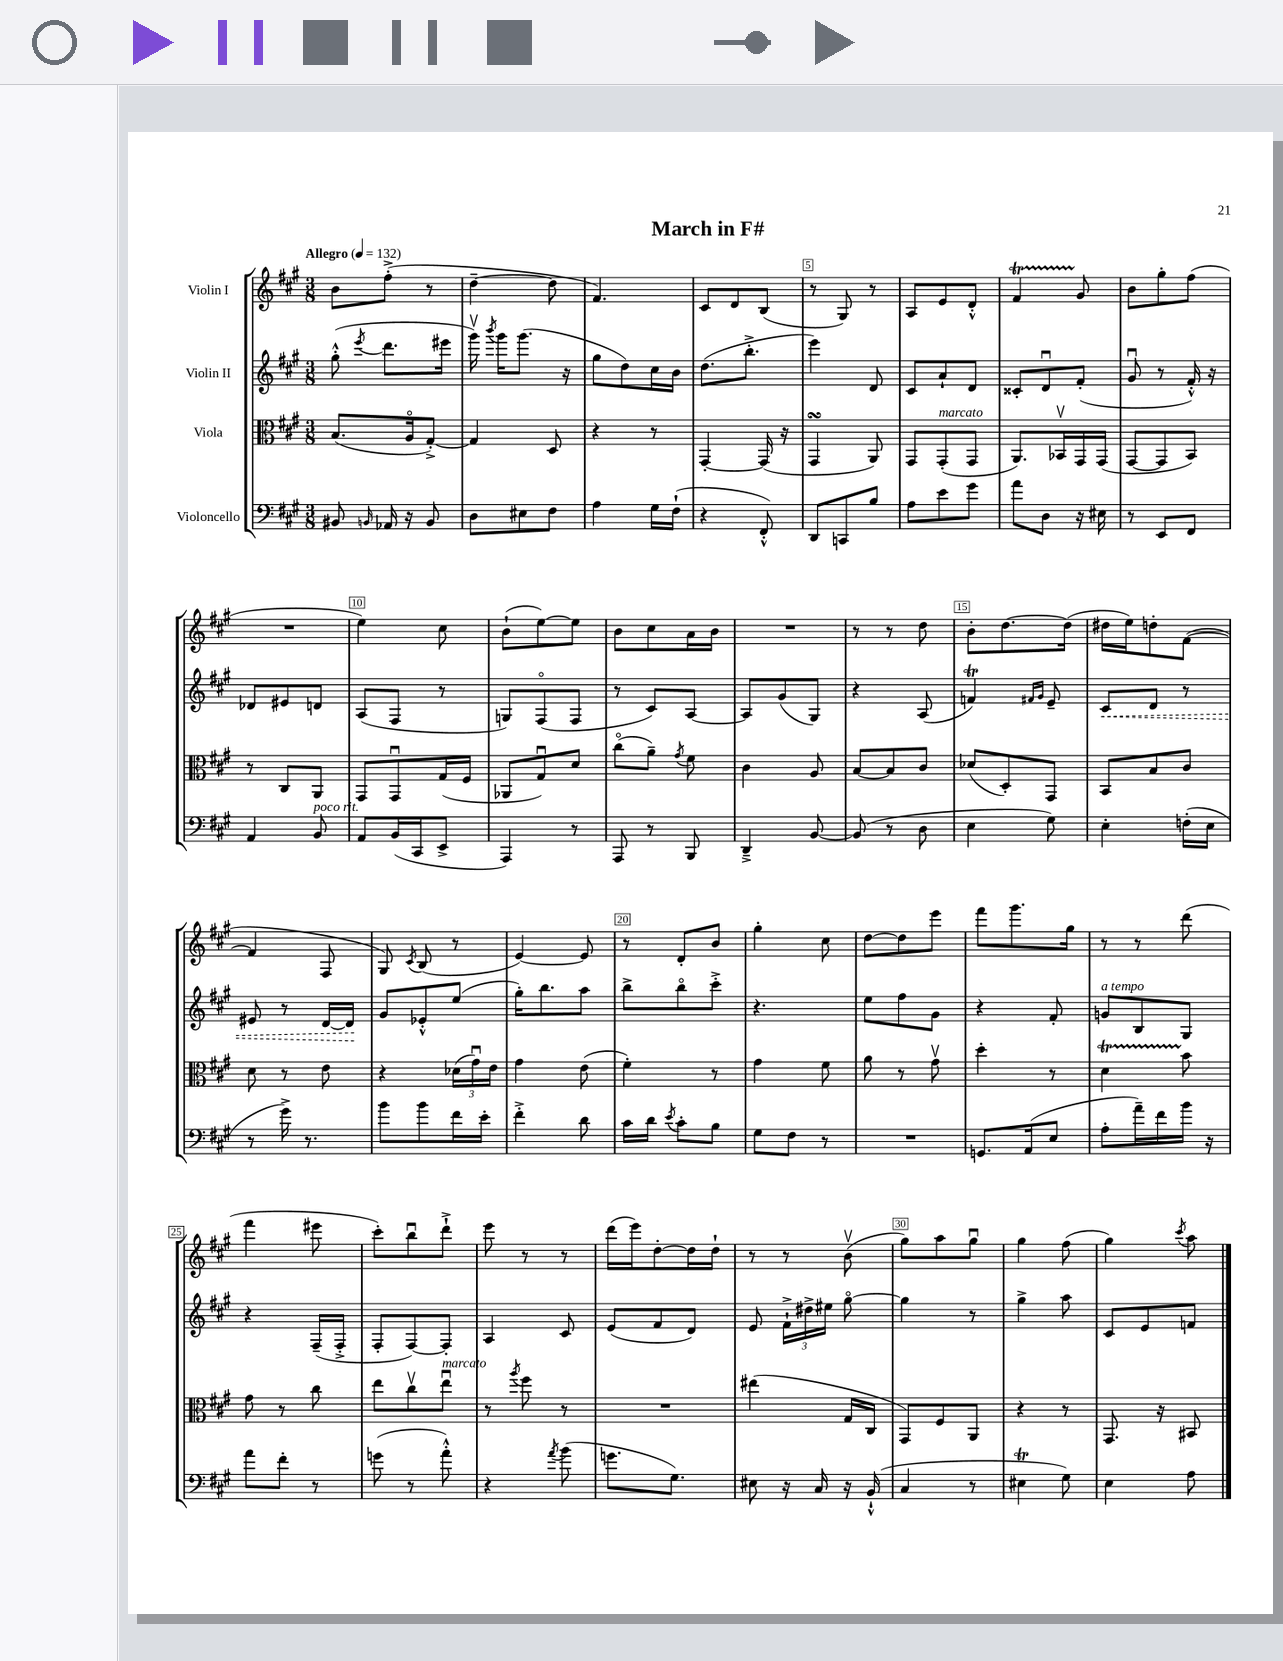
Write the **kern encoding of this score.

**kern	**kern	**kern	**dynam	**kern
*part4	*part3	*part2	*part2	*part1
*staff4	*staff3	*staff2	*staff2	*staff1
*I"Violoncello	*I"Viola	*I"Violin II	*	*I"Violin I
*clefF4	*clefC3	*clefG2	*	*clefG2
*k[f#c#g#]	*k[f#c#g#]	*k[f#c#g#]	*	*k[f#c#g#]
*M3/8	*M3/8	*M3/8	*	*M3/8
*MM132	*MM132	*MM132	*	*MM132
=1	=1	=1	=1	=1
!	!	!	!	!LO:TX:a:B:t=Allegro
8BB#X/	(8.B/L	(8gg#'^^\	.	8b\L
16qqBBn/	.	8qeee/	.	.
16AA-X/	.	8.ddd\L	.	(8ff#'^\J
16r	16A/k	.	.	.
8BB/	[8G#'^/J)	.	.	8r
.	.	16eee#X\Jk	.	.
=2	=2	=2	=2	=2
8D\L	4G#/]	16ggg#v\)	.	[4dd~\
.	.	8qbbb/	.	.
.	.	16ggg#\KL	.	.
8E#X\	.	(8.ggg#\J	.	.
8F#\J	8D/	.	.	8dd\]
.	.	16r	.	.
=3	=3	=3	=3	=3
4A\	4r	8gg#\L	.	4.f#/)
.	.	8dd\)	.	.
16G#\LL	8r	16cc#\L	.	.
(16F#`\JJ	.	16b\JJ	.	.
=4	=4	=4	=4	=4
4r	[4GG#'/	(8.dd\L	.	8c#/L
.	.	.	.	8d/
.	.	8.bb'^\J	.	.
8FF#'^^/)	(16GG#/]	.	.	(8B/J
.	16r	.	.	.
=5	=5	=5	=5	=5
8DD/L	4GG#sSsS/	4eee\)	.	8r
8CCn/	.	.	.	8G#/)
8B/J	8AA/)	8d/	.	8r
=6	=6	=6	=6	=6
8A\L	8GG#/L	8c#/L	.	8A/L
!	!LO:TX:a:i:t=marcato	!	!	!
8e\	(8GG#'/	8a`/	.	8e/
8g#\J	8GG#/J	8d/J	.	8d'^^/J
=7	=7	=7	=7	=7
8a\L	8.AA/L)	8c##X'/L	.	4f#T/
8D\J	.	8du/	.	.
.	16BB-Xv/L	.	.	.
16r	16GG#/	(8f#'/J	.	8g#/
16E#X\	(16GG#/JJ	.	.	.
=8	=8	=8	=8	=8
8r	[8GG#/L	8g#u/	.	8b\L
8EE/L	8GG#/]	8r	.	8gg#'\
8FF#/J	8BB/J)	16f#'^^/)	.	(8ff#\J
.	.	16r	.	.
!!LO:LB:g=z
=9	=9	=9	=9	=9
4AA/	8r	8d-X/L	.	4.r
.	8C#/L	8e#X/	.	.
!LO:TX:a:i:t=poco rit.	!	!	!	!
8BB/	8AA/J	8dn/J	.	.
=10	=10	=10	=10	=10
8AA/L	8GG#/L	(8A/L	.	4ee\)
(16BB/L	8GG#u/	8F#/J	.	.
16CC#/J	.	.	.	.
8EE^/J	(16G#/L	8r	.	8cc#\
.	16F#/JJ	.	.	.
=11	=11	=11	=11	=11
4AAA/)	8AA-X/L	8Gn/L)	.	(8b`\L
.	8G#u/)	(8F#/	.	[8ee\)
8r	8d/J	8F#/J	.	8ee\J]
=12	=12	=12	=12	=12
8AAA/	(8cc#\L	8r	.	8b\L
8r	8a~\J)	8c#/L)	.	8cc#\
.	8qg#/	.	.	.
8BBB/	8f#\	[8A/J	.	16a\L
.	.	.	.	16b\JJ
=13	=13	=13	=13	=13
4DD~^/	4c#\	8A/L]	.	4.r
.	.	(8g#/	.	.
[8BB/	8A/	8G#/J)	.	.
=14	=14	=14	=14	=14
(8BB/]	[8B/L	4r	.	8r
8r	8B/]	.	.	8r
8D\	8c#/J	(8A/	.	8dd\
=15	=15	=15	=15	=15
4E\	(8d-X/L	4fnT/)	.	8b'\L
.	8D'/)	.	.	[8.dd\
.	.	16qqf#X/LL	.	.
.	.	16qqg#/JJ	.	.
8G#\)	8GG#/J	8e~/	.	.
.	.	.	.	(16dd\Jk]
=16	=16	=16	=16	=16
!	!	!	!LO:HP:b	!
4E'\	8BB/L	8c#/L	<	16dd#X\LL
.	.	.	.	16ee\J)
.	8B/	8d/J	.	8ddn'\
(16Fn'\LL	8c#/J	8r	.	([8f#\J
16E\JJ	.	.	.	.
!!LO:LB:g=z
=17	=17	=17	=17	=17
8r	8d\	8e#X/	.	4f#/]
16g#^\)	8r	8r	.	.
8.r	.	.	.	.
.	8e\	[16d/LL	.	8F#/
.	.	16d/JJ]	.	.
.	.	.	[	.
=18	=18	=18	=18	=18
8b\L	4r	8g#/L	.	8G#/)
.	.	.	.	8qc#/
8b\	.	8e-X'^^/	.	(8B/
16f#\L	(24d-X\LL	(8ee/J	.	8r
.	24g#u\)	.	.	.
16e'\JJ	.	.	.	.
.	24e\JJ	.	.	.
=19	=19	=19	=19	=19
4f#'^\	4g#\	16gg#'\KL)	.	[4e/)
.	.	8.bb\	.	.
8d\	(8e\	8aa\J	.	8e/]
=20	=20	=20	=20	=20
16c#\LL	4f#'\)	8bb^\L	.	8r
16d\JJ	.	.	.	.
8qe/	.	.	.	.
8c#'\L	.	8bb\	.	8d'/L
8B\J	8r	8ccc#'^\J	.	8b/J
=21	=21	=21	=21	=21
8G#\L	4g#\	4.r	.	4gg#'\
8F#\J	.	.	.	.
8r	8f#\	.	.	8cc#\
=22	=22	=22	=22	=22
4.r	8a\	8ee\L	.	[8dd\L
.	8r	8ff#\	.	8dd\]
.	8g#v\	8g#\J	.	8eee\J
=23	=23	=23	=23	=23
8.GGn/L	4dd'\	4r	.	8fff#\L
.	.	.	.	8.ggg#\
(16AA/k	.	.	.	.
8E/J	8r	8f#'/	.	.
.	.	.	.	16gg#\Jk
=24	=24	=24	=24	=24
!	!	!LO:TX:a:i:t=a tempo	!	!
8A'\L	4dT\	8gn/L	.	8r
16a~\L)	.	8B/	.	8r
16f#\	.	.	.	.
16b\JJ	8b\	8G#/J	.	(8ddd\
16r	.	.	.	.
!!LO:LB:g=z
=25	=25	=25	=25	=25
8a\L	8g#\	4r	.	4fff#\
8f#'\J	8r	.	.	.
8r	8cc#\	(16F#~/LL	.	8eee#X\
.	.	16F#'^/JJ	.	.
=26	=26	=26	=26	=26
(8gn\	8ee\L	8F#'/L	.	8ccc#'\L)
8r	8cc#v\	[8F#/)	.	8bbu\
!	!LO:TX:a:i:t=marcato	!	!	!
8a'^^\)	8eeu\J	8F#'/J]	.	8ddd`^\J
=27	=27	=27	=27	=27
4r	8r	4A/	.	8eee\
.	8qaa/	.	.	.
.	8ff#\	.	.	8r
8qa/	.	.	.	.
(8b\	8r	8c#/	.	8r
=28	=28	=28	=28	=28
8.gn\L	4.r	(8e/L	.	(16ddd\LL
.	.	.	.	16eee\J)
.	.	8f#/	.	[8dd'\
8.G#\J)	.	.	.	.
.	.	8d/J)	.	16dd\L]
.	.	.	.	16dd`\JJ
=29	=29	=29	=29	=29
8E#X\	(4ee#X\	8e/	.	8r
16r	.	24f#`^\LL	.	8r
.	.	24dd#X^\	.	.
16C#/	.	.	.	.
.	.	24ee#X\JJ	.	.
16r	16G#/LL	[8gg#\	.	(8bv\
(16BB`^^/	16C#/JJ	.	.	.
=30	=30	=30	=30	=30
4C#/	8GG#/L)	4gg#\]	.	8gg#\L)
.	8F#/	.	.	8aa\
8r	8AA/J	8r	.	8gg#u\J
=31	=31	=31	=31	=31
4E#Xt\	4r	4gg#^\	.	4gg#\
8G#\)	8r	8aa\	.	(8ff#\
=32	=32	=32	=32	=32
4E\	8.GG#/	8c#/L	.	4gg#\)
.	.	8e/	.	.
.	16r	.	.	.
.	.	.	.	8qccc#/
8A\	8BB#X/	8fn/J	.	8aa\
==	==	==	==	==
*-	*-	*-	*-	*-
